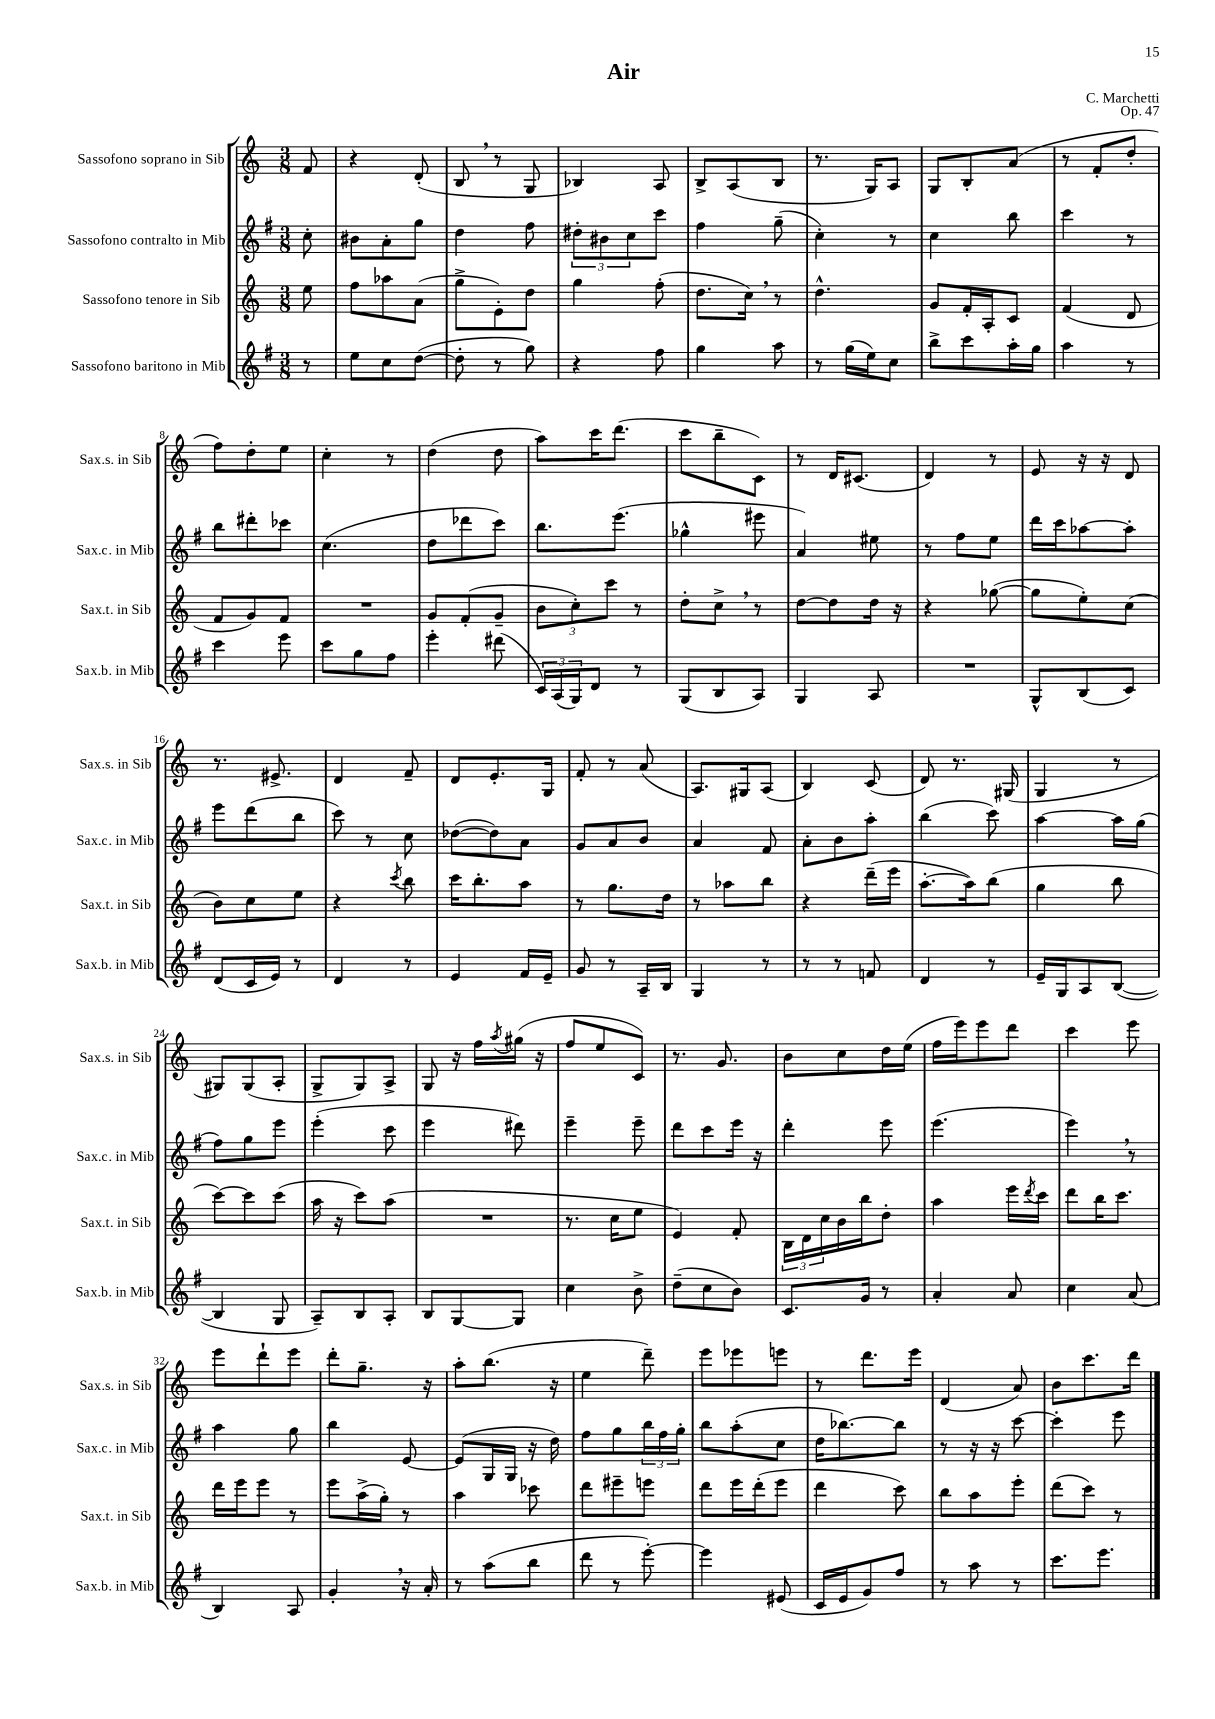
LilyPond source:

\header { title = "Air" composer = "C. Marchetti" opus = "Op. 47" }
<<
\new StaffGroup <<
\new Staff = "s0" \with { instrumentName = "Sassofono soprano in Sib" shortInstrumentName = "Sax.s. in Sib" } {
    \clef treble \key c \major \numericTimeSignature \time 3/8 \partial 8
    f'8 |
    r4 d'8-.( |
    b8 \breathe r8 g8 |
    bes4) a8 |
    b8-> a8( b8 |
    r8. g16) a8 |
    g8 b8-. a'8( |
    r8 f'8-. d''8-. |
    f''8) d''8-. e''8 |
    c''4-. r8 |
    d''4( d''8 |
    a''8) c'''16 d'''8.( |
    c'''8 b''8-- c'8) |
    r8 d'16 cis'8.( |
    d'4) r8 |
    e'8 r16 r16 d'8 |
    r8. eis'8.-> |
    d'4 f'8-- |
    d'8 e'8.-. g16 |
    f'8-. r8 a'8( |
    a8.) gis16 a8( |
    b4) c'8( |
    d'8) r8. gis16( |
    g4 r8 |
    gis8) gis8( a8-. |
    g8-> g8) a8-> |
    g8 r16 f''16 \acciaccatura { a''8 } gis''16( r16 |
    f''8 e''8 c'8) |
    r8. g'8. |
    b'8 c''8 d''16 e''16( |
    f''16 e'''16) e'''8 d'''8 |
    c'''4 e'''8 |
    e'''8 d'''8-! e'''8 |
    d'''8-. g''8.-- r16 |
    a''8-. b''8.( r16 |
    e''4 d'''8--) |
    e'''8 ees'''8 e'''8 |
    r8 d'''8. e'''16 |
    d'4( a'8) |
    b'8 c'''8. d'''16 \bar "|." |
}
\new Staff = "s1" \with { instrumentName = "Sassofono contralto in Mib" shortInstrumentName = "Sax.c. in Mib" } {
    \clef treble \key g \major \numericTimeSignature \time 3/8 \partial 8
    c''8-. |
    bis'8 a'8-. g''8 |
    d''4 fis''8 |
    \tuplet 3/2 { dis''8-. bis'8 c''8 } c'''8 |
    fis''4 g''8--( |
    c''4-.) r8 |
    c''4 b''8 |
    c'''4 r8 |
    b''8 dis'''8-. ces'''8 |
    c''4.( |
    d''8 des'''8 c'''8) |
    b''8. e'''8.( |
    ges''4-^ eis'''8 |
    a'4) eis''8 |
    r8 fis''8 e''8 |
    d'''16 c'''16 aes''8~ aes''8-. |
    e'''8 d'''8( b''8 |
    c'''8) r8 c''8 |
    des''8~( des''8) a'8 |
    g'8 a'8 b'8 |
    a'4 fis'8 |
    a'8-. b'8 a''8-. |
    b''4( c'''8) |
    a''4~ a''16 g''16( |
    fis''8) g''8 e'''8 |
    e'''4-.( c'''8 |
    e'''4 dis'''8) |
    e'''4-- e'''8-- |
    d'''8 c'''8 e'''16 r16 |
    d'''4-. e'''8 |
    e'''4.( |
    e'''4) \breathe r8 |
    a''4 g''8 |
    b''4 e'8~ |
    e'8( g16 g16 r16 d''16) |
    fis''8 g''8 \tuplet 3/2 { b''16 fis''16 g''16-. } |
    b''8 a''8-.( c''8 |
    d''16 bes''8.~) bes''8 |
    r8 r16 r16 c'''8~ |
    c'''4-. e'''8 \bar "|." |
}
\new Staff = "s2" \with { instrumentName = "Sassofono tenore in Sib" shortInstrumentName = "Sax.t. in Sib" } {
    \clef treble \key c \major \numericTimeSignature \time 3/8 \partial 8
    e''8 |
    f''8 aes''8 a'8( |
    g''8-> e'8-.) d''8 |
    g''4 f''8-.( |
    d''8. c''16) \breathe r8 |
    d''4.-^ |
    g'8 f'16-. a16-. c'8 |
    f'4( d'8 |
    f'8 g'8) f'8 |
    R4. |
    g'8 f'8-.( g'8-- |
    \tuplet 3/2 { b'8 c''8-.) c'''8 } r8 |
    d''8-. c''8-> \breathe r8 |
    d''8~ d''8 d''16 r16 |
    r4 ges''8~( |
    ges''8 e''8-.) c''8( |
    b'8) c''8 e''8 |
    r4 \acciaccatura { c'''8 } b''8 |
    c'''16 b''8.-. a''8 |
    r8 g''8. d''16 |
    r8 aes''8 b''8 |
    r4 d'''16--( e'''16 |
    a''8.~-. a''16) b''8( |
    g''4 b''8 |
    c'''8~) c'''8 c'''8( |
    a''16 r16 c'''8) a''8( |
    R4. |
    r8. c''16 e''8 |
    e'4) f'8-. |
    \tuplet 3/2 { b16 d'16 c''16 } b'16 b''16 d''8-. |
    a''4 e'''16 \acciaccatura { d'''8 } c'''16 |
    d'''8 b''16 c'''8. |
    d'''16 e'''16 e'''8 r8 |
    e'''8 a''16->( g''16-.) r8 |
    a''4 ces'''8 |
    d'''8 eis'''8-- e'''8 |
    d'''8 e'''16 d'''16-.( e'''8 |
    d'''4 c'''8) |
    b''8 a''8 e'''8-. |
    d'''8( c'''8) r8 \bar "|." |
}
\new Staff = "s3" \with { instrumentName = "Sassofono baritono in Mib" shortInstrumentName = "Sax.b. in Mib" } {
    \clef treble \key g \major \numericTimeSignature \time 3/8 \partial 8
    r8 |
    e''8 c''8 d''8~( |
    d''8-. r8 g''8) |
    r4 fis''8 |
    g''4 a''8 |
    r8 g''16( e''16) c''8 |
    b''8-> c'''8 a''16-. g''16 |
    a''4 r8 |
    c'''4 e'''8 |
    c'''8 g''8 fis''8 |
    e'''4-. dis'''8( |
    \tuplet 3/2 { c'16) a16( g16) } d'8 r8 |
    g8( b8 a8) |
    g4 a8 |
    R4. |
    g8-^ b8( c'8) |
    d'8( c'16 e'16) r8 |
    d'4 r8 |
    e'4 fis'16 e'16-- |
    g'8 r8 a16-- b16 |
    g4 r8 |
    r8 r8 f'8 |
    d'4 r8 |
    e'16-- g16 a8 b8~( |
    b4 g8 |
    a8--) b8 a8-. |
    b8 g8~ g8 |
    c''4 b'8-> |
    d''8--( c''8 b'8) |
    c'8. g'16 r8 |
    a'4-. a'8 |
    c''4 a'8( |
    b4) a8 |
    g'4-. \breathe r16 a'16-. |
    r8 a''8( b''8 |
    d'''8 r8 e'''8~-.) |
    e'''4 eis'8( |
    c'16 e'16 g'8) fis''8 |
    r8 a''8 r8 |
    c'''8. e'''8. \bar "|." |
}
>>
>>
